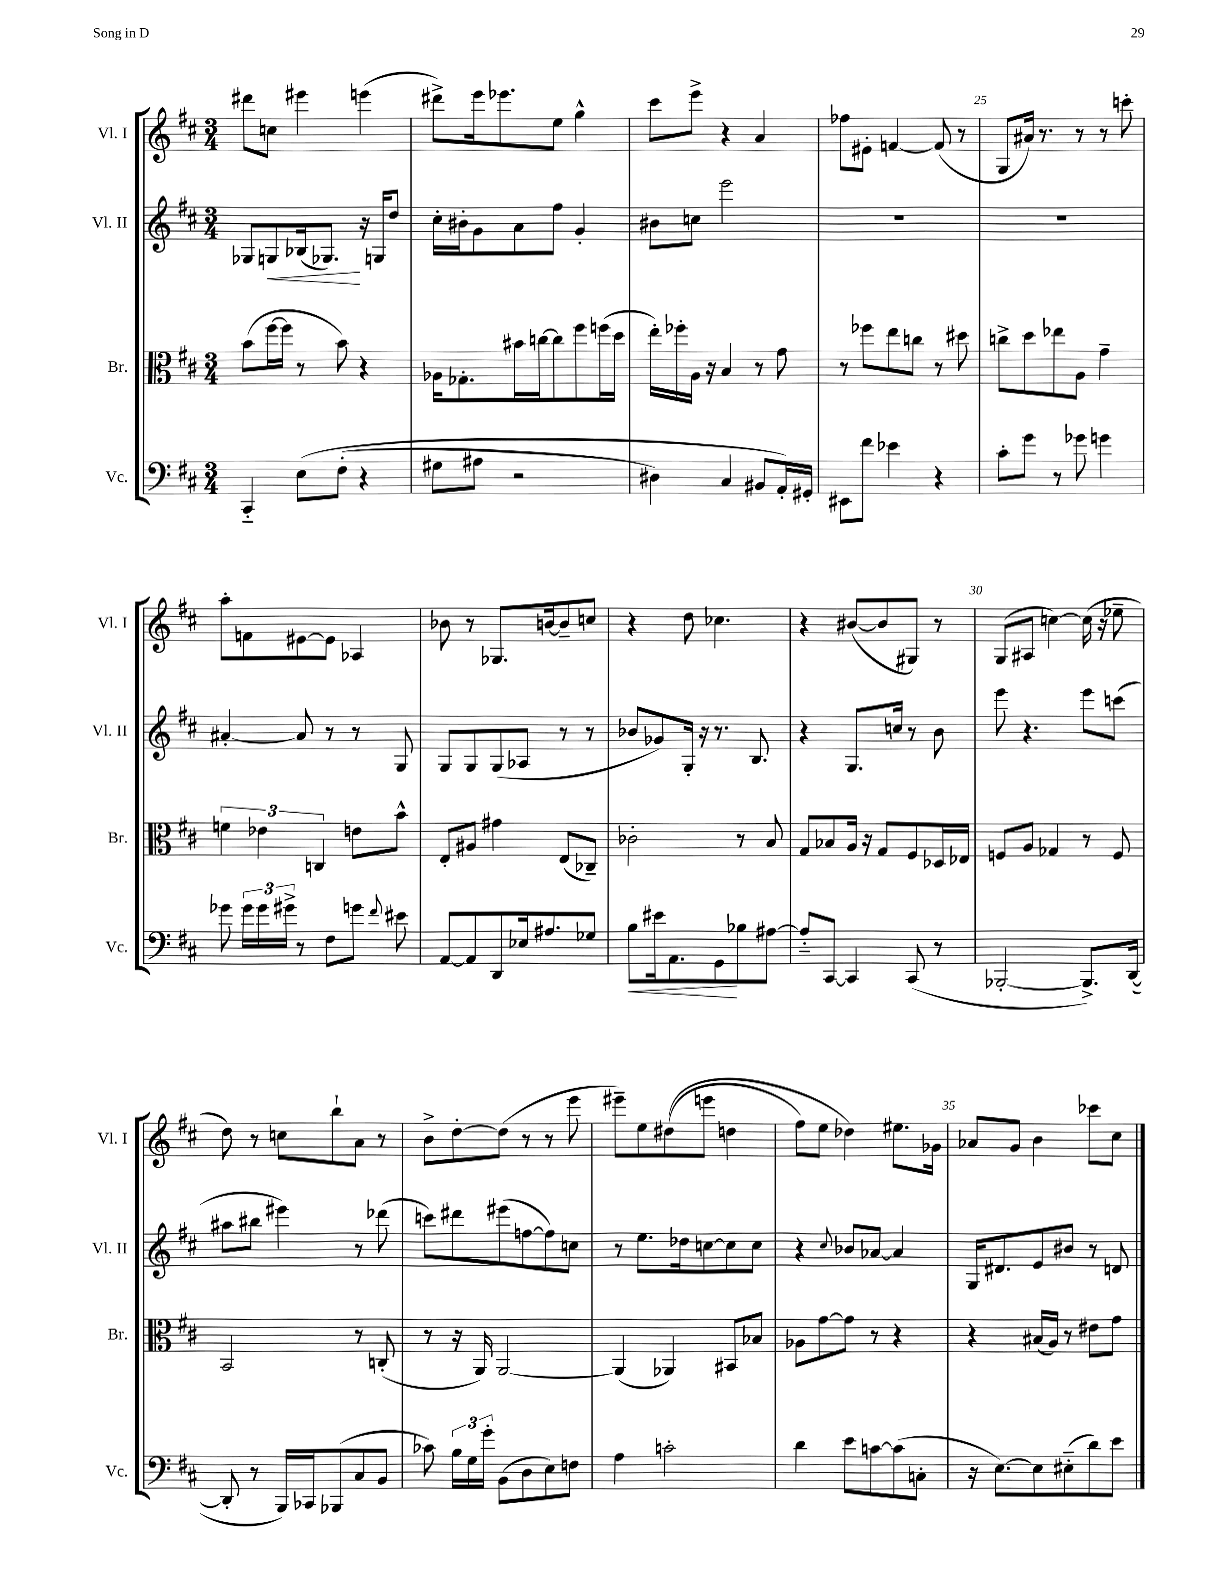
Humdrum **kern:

**kern	**kern	**kern	**kern
*staff4	*staff3	*staff2	*staff1
*clefF4	*clefC3	*clefG2	*clefG2
*k[f#c#]	*k[f#c#]	*k[f#c#]	*k[f#c#]
*M3/4	*M3/4	*M3/4	*M3/4
4CC#'~	(8b	8G-	8ddd#
.	[16ff#	8G	8cc
.	16ff#]	.	.
&(8E	8r	(16B-	4eee#
.	.	8.G-)	.
(8F#'	8b)	.	.
4r	4r	16r	(4eee
.	.	16G	.
.	.	8dd	.
=	=	=	=
8G#	16A-	16cc#'	8ddd#^)
.	8.G-'	16b#'	.
8A#	.	8g	16eee
.	.	.	8.eee-
2r	16b#	8a	.
.	[16cc	.	.
.	8cc]	8ff#	8ee
.	8ff#	4g'	4gg^^
.	(16ff	.	.
.	16dd	.	.
=	=	=	=
4D#)	16ee')	8b#	8ccc#
.	16ff-'	.	.
.	16A	8cc	8eee^
.	16r	.	.
4C#	4B	2eee	4r
8BB#	8r	.	4a
16AA'&)	8g	.	.
16GG#'	.	.	.
=	=	=	=
8EE#	8r	2.r	8ff-
8f#	8ff-	.	8e#'
4e-	8ee	.	[4f
.	8cc	.	.
4r	8r	.	(8f]
.	8dd#	.	8r
=	=	=	=
8c#'	8cc^	2.r	8G
8g	8dd	.	16a#)
.	.	.	8.r
8r	8ee-	.	.
8g-	8A	.	8r
4g	4g~	.	8r
.	.	.	8ccc'
=	=	=	=
8g-	6f	[4a#'	8aa'
24g-	.	.	8f
24g-	6e-	.	.
24g#^	.	.	.
8r	.	8a#]	[8e#
.	6C	.	.
8F#	.	8r	8e#]
8g	8e	8r	4A-
8qqf#	.	.	.
8e#	8b^^	8G	.
=	=	=	=
[8AA	8E'	8G	8b-
8AA]	8A#	8G	8r
8DD	4g#	(8G	8.G-
16E-	.	8A-	.
8.A#	.	.	[16b
.	(8E	8r	8b~]
8G-	8C-~)	8r	8cc
=	=	=	=
8B	2c-'	8b-	4r
16e#	.	8g-)	.
8.AA	.	.	.
.	.	16G'	8dd
.	.	16r	.
8GG	.	8.r	4.cc-
8B-	8r	.	.
.	.	8.B	.
[8A#	8B	.	.
=	=	=	=
8A#'~]	8G	4r	4r
[8CC#	8B-	.	.
4CC#]	16A	8.G	([8b#
.	16r	.	.
.	8G	.	8b#]
.	.	16cc	.
(8CC#	8F#	8r	8G#)
8r	16D-	8b	8r
.	16E-	.	.
=	=	=	=
[2BBB-'	8F	8eee	(8G
.	8A	4.r	8A#
.	4G-	.	[4cc)
8.BBB-^])	8r	8eee	(16cc]
.	.	.	16r
.	8F	(8ccc	8ee-~
([16DD	.	.	.
=	=	=	=
8DD']	2BB	8aa#	8dd)
8r	.	8bb#	8r
16BBB)	.	4eee#)	8cc
16CC-	.	.	.
(8BBB-	.	.	8bb`
8C#	8r	8r	8a
8BB	(8C'	(8ddd-	8r
=	=	=	=
8c-)	8r	8ccc)	8b^
24B	16r	8ddd#	[8dd'
24G	.	.	.
.	16AA)	.	.
24g'	.	.	.
(8BB	[2AA	(8eee#	(8dd]
8D	.	[8ff	8r
8E)	.	8ff])	8r
8F	.	8cc	8eee
=	=	=	=
4A	(4AA]	8r	8eee#~)
.	.	8.ee	8ee
2c'	4AA-)	.	&((8dd#
.	.	16dd-	.
.	.	[8cc	8eee
.	8BB#	8cc]	4dd
.	8B-	8cc	.
=	=	=	=
4d	8A-	4r	8ff#)
.	[8g	.	8ee
.	.	8qqcc#	.
8e	8g]	8b-	4dd-&)
[8c	8r	[8a-	.
(8c]	4r	4a-]	8.ee#
8C'	.	.	.
.	.	.	16g-
=	=	=	=
16r	4r	16G	8a-
[8.E)	.	8.d#	.
.	.	.	8g
8E]	(16B#	8e	4b
.	16A)	.	.
(8E#'~	8r	8b#	.
8d)	8e#	8r	8ccc-
8e	8g	8d	8cc#
==	==	==	==
*-	*-	*-	*-
